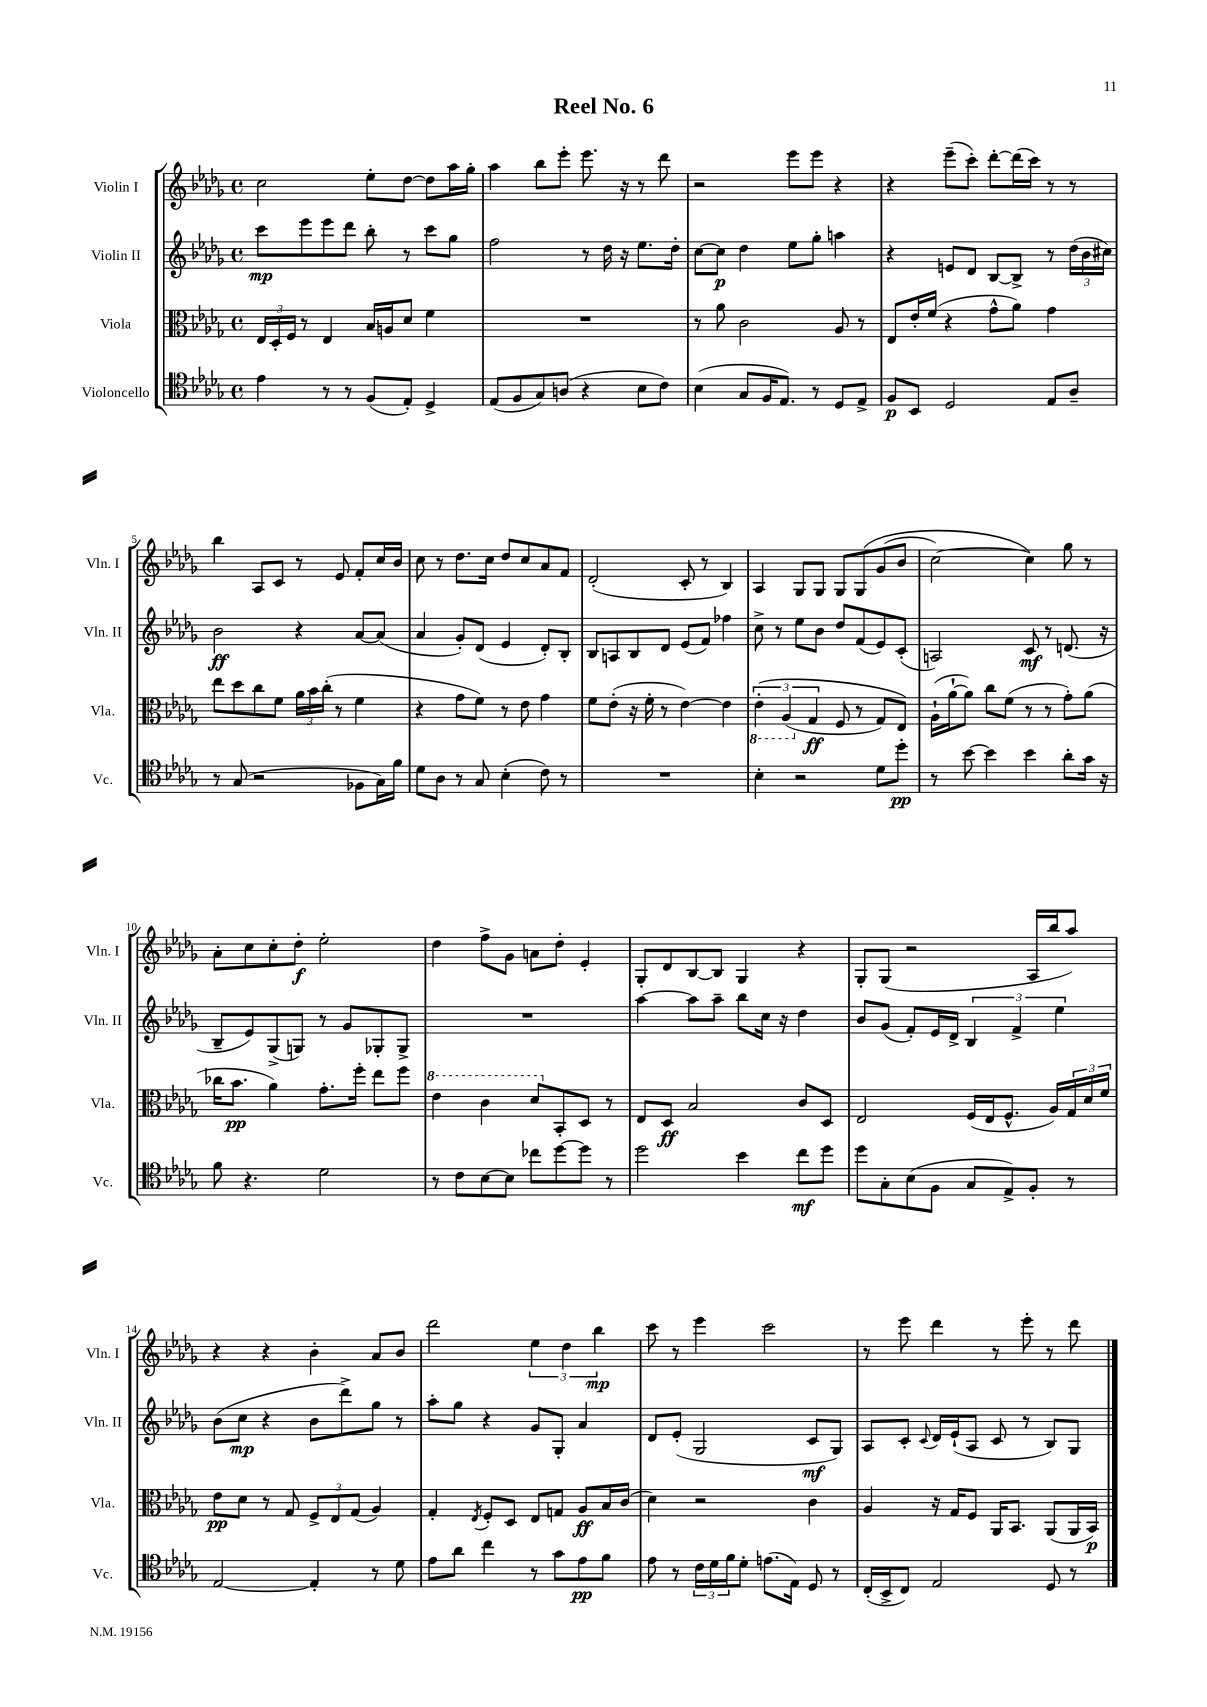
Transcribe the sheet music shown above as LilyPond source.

\header { title = "Reel No. 6" }
<<
\new StaffGroup <<
\new Staff = "s0" \with { instrumentName = "Violin I" shortInstrumentName = "Vln. I" } {
    \clef treble \key des \major \defaultTimeSignature \time 4/4
    c''2 ees''8-. des''8~ des''8 aes''16 ges''16-. |
    aes''4 bes''8 ees'''8-. ees'''8. r16 r8 des'''8 |
    r2 ees'''8 ees'''8 r4 |
    r4 ees'''8--( c'''8-.) des'''8~-. des'''16( c'''16) r8 r8 |
    bes''4 aes8 c'8 r8 ees'8 f'8-. c''16 bes'16 |
    c''8 r8 des''8. c''16 des''8 c''8 aes'8 f'8 |
    des'2-.( c'8-. r8 bes4) |
    aes4 ges8 ges8 ges8 ges8\( ges'8( bes'8 |
    c''2~) c''4\) ges''8 r8 |
    aes'8-. c''8 c''8-. des''8-.\f ees''2-. |
    des''4 f''8-> ges'8 a'8 des''8-. ees'4-. |
    ges8-. des'8 bes8~ bes8 ges4 r4 |
    ges8-. ges8( r2 aes16 bes''16 aes''8) |
    r4 r4 bes'4-. aes'8 bes'8 |
    des'''2 \tuplet 3/2 { ees''4 des''4 bes''4\mp } |
    c'''8 r8 ees'''4 c'''2 |
    r8 ees'''8 des'''4 r8 ees'''8-. r8 des'''8 \bar "|." |
}
\new Staff = "s1" \with { instrumentName = "Violin II" shortInstrumentName = "Vln. II" } {
    \clef treble \key des \major \defaultTimeSignature \time 4/4
    c'''8\mp ees'''8 ees'''8 des'''8 bes''8-. r8 c'''8 ges''8 |
    f''2 r8 des''16 r16 ees''8. des''16-. |
    c''8~ c''8\p des''4 ees''8 ges''8-. a''4 |
    r4 e'8 des'8 bes8~ bes8-> r8 \tuplet 3/2 { des''16( bes'16 cis''16) } |
    bes'2\ff r4 aes'8~ aes'8( |
    aes'4 ges'8-.) des'8( ees'4 des'8-.) bes8-. |
    bes8 a8 bes8 des'8 ees'8( f'8) fes''4 |
    c''8-> r8 ees''8 bes'8 des''8 f'8( ees'8) c'8-.( |
    a2) c'8\mf r8 d'8.( r16 |
    bes8-- ees'8) ges8->( g8) r8 ges'8 ges8-. ges8-> |
    R1 |
    aes''4~ aes''8 aes''8-- bes''8 c''16 r16 des''4 |
    bes'8 ges'8( f'8-.) ees'16 des'16-> \tuplet 3/2 { bes4 f'4-> ees''4 } |
    bes'8( c''8\mp r4 bes'8 des'''8->) ges''8 r8 |
    aes''8-. ges''8 r4 ges'8 ges8-. aes'4 |
    des'8 ees'8-.( ges2 c'8\mf ges8) |
    aes8 c'8-. \appoggiatura { c'8 } des'16 ees'16-!( aes8 c'8 r8 bes8) ges8 \bar "|." |
}
\new Staff = "s2" \with { instrumentName = "Viola" shortInstrumentName = "Vla." } {
    \clef alto \key des \major \defaultTimeSignature \time 4/4
    \tuplet 3/2 { ees16 des16-. f16 } r8 ees4 bes16 a16 des'8 f'4 |
    R1 |
    r8 aes'8 c'2 aes8 r8 |
    ees8 ees'16-. f'16( r4 ges'8-^ aes'8) ges'4 |
    ees''8 des''8 c''8 f'8 \tuplet 3/2 { aes'16 bes'16 c''16-.( } r8 f'4 |
    r4 ges'8 f'8) r8 ees'8 ges'4 |
    f'8 ees'8-.( r16 f'16-. r8 ees'4~) ees'4 |
    \tuplet 3/2 { \ottava #-1 ees4-.\( aes,4( \ottava #0 ges4\ff } f8 r8 ges8) ees8\) |
    aes16-!( aes'16~-! aes'8) c''8 f'8( r8 r8 ges'8-.) aes'8( |
    ces''16 bes'8.\pp aes'4) ges'8.-. f''16-. ees''8 f''8 |
    \ottava #1 ees''4 c''4 des''8 \ottava #0 bes,8-. des8 r8 |
    ees8 des8\ff bes2 c'8 des8 |
    ees2 f16( ees16 f8.-^ aes16) \tuplet 3/2 { ges16 des'16 f'16 } |
    ees'8\pp des'8 r8 ges8 \tuplet 3/2 { f8-> ees8 ges8( } aes4) |
    ges4-. \acciaccatura { ees8 } f8-. des8 ees8 g8 aes8\ff bes16 c'16( |
    des'4) r2 c'4 |
    aes4 r16 ges16 f8 aes,16 bes,8. aes,8( aes,16 bes,16\p) \bar "|." |
}
\new Staff = "s3" \with { instrumentName = "Violoncello" shortInstrumentName = "Vc." } {
    \clef tenor \key des \major \defaultTimeSignature \time 4/4
    ees'4 r8 r8 f8( ees8-.) des4-> |
    ees8( f8 ges8) a8( r4 bes8 c'8) |
    bes4( ges8 f16 ees8.) r8 des8 ees8-> |
    f8\p bes,8 des2 ees8 aes8-- |
    r8 ges8( r2 fes8 ges16) f'16 |
    des'8 aes8 r8 ges8 bes4-.( c'8) r8 |
    R1 |
    bes4-. r2 des'8 des''8-.\pp |
    r8 bes'8~ bes'4 bes'4 aes'8-. ges'16 r16 |
    f'8 r4. des'2 |
    r8 c'8 bes8~ bes8 ces''8 des''8~ des''8 r8 |
    des''2 bes'4 c''8\mf des''8 |
    des''8 ges8-. bes8( f8 ges8 ees8->) f8-. r8 |
    ees2~ ees4-. r8 des'8 |
    ees'8 aes'8 c''4 r8 ges'8 ees'8\pp f'8 |
    ees'8 r8 \tuplet 3/2 { c'16 des'16 f'16 } des'8-. e'8.( ees16) des8 r8 |
    c16-.( bes,16-> c8) ees2 des8 r8 \bar "|." |
}
>>
>>
